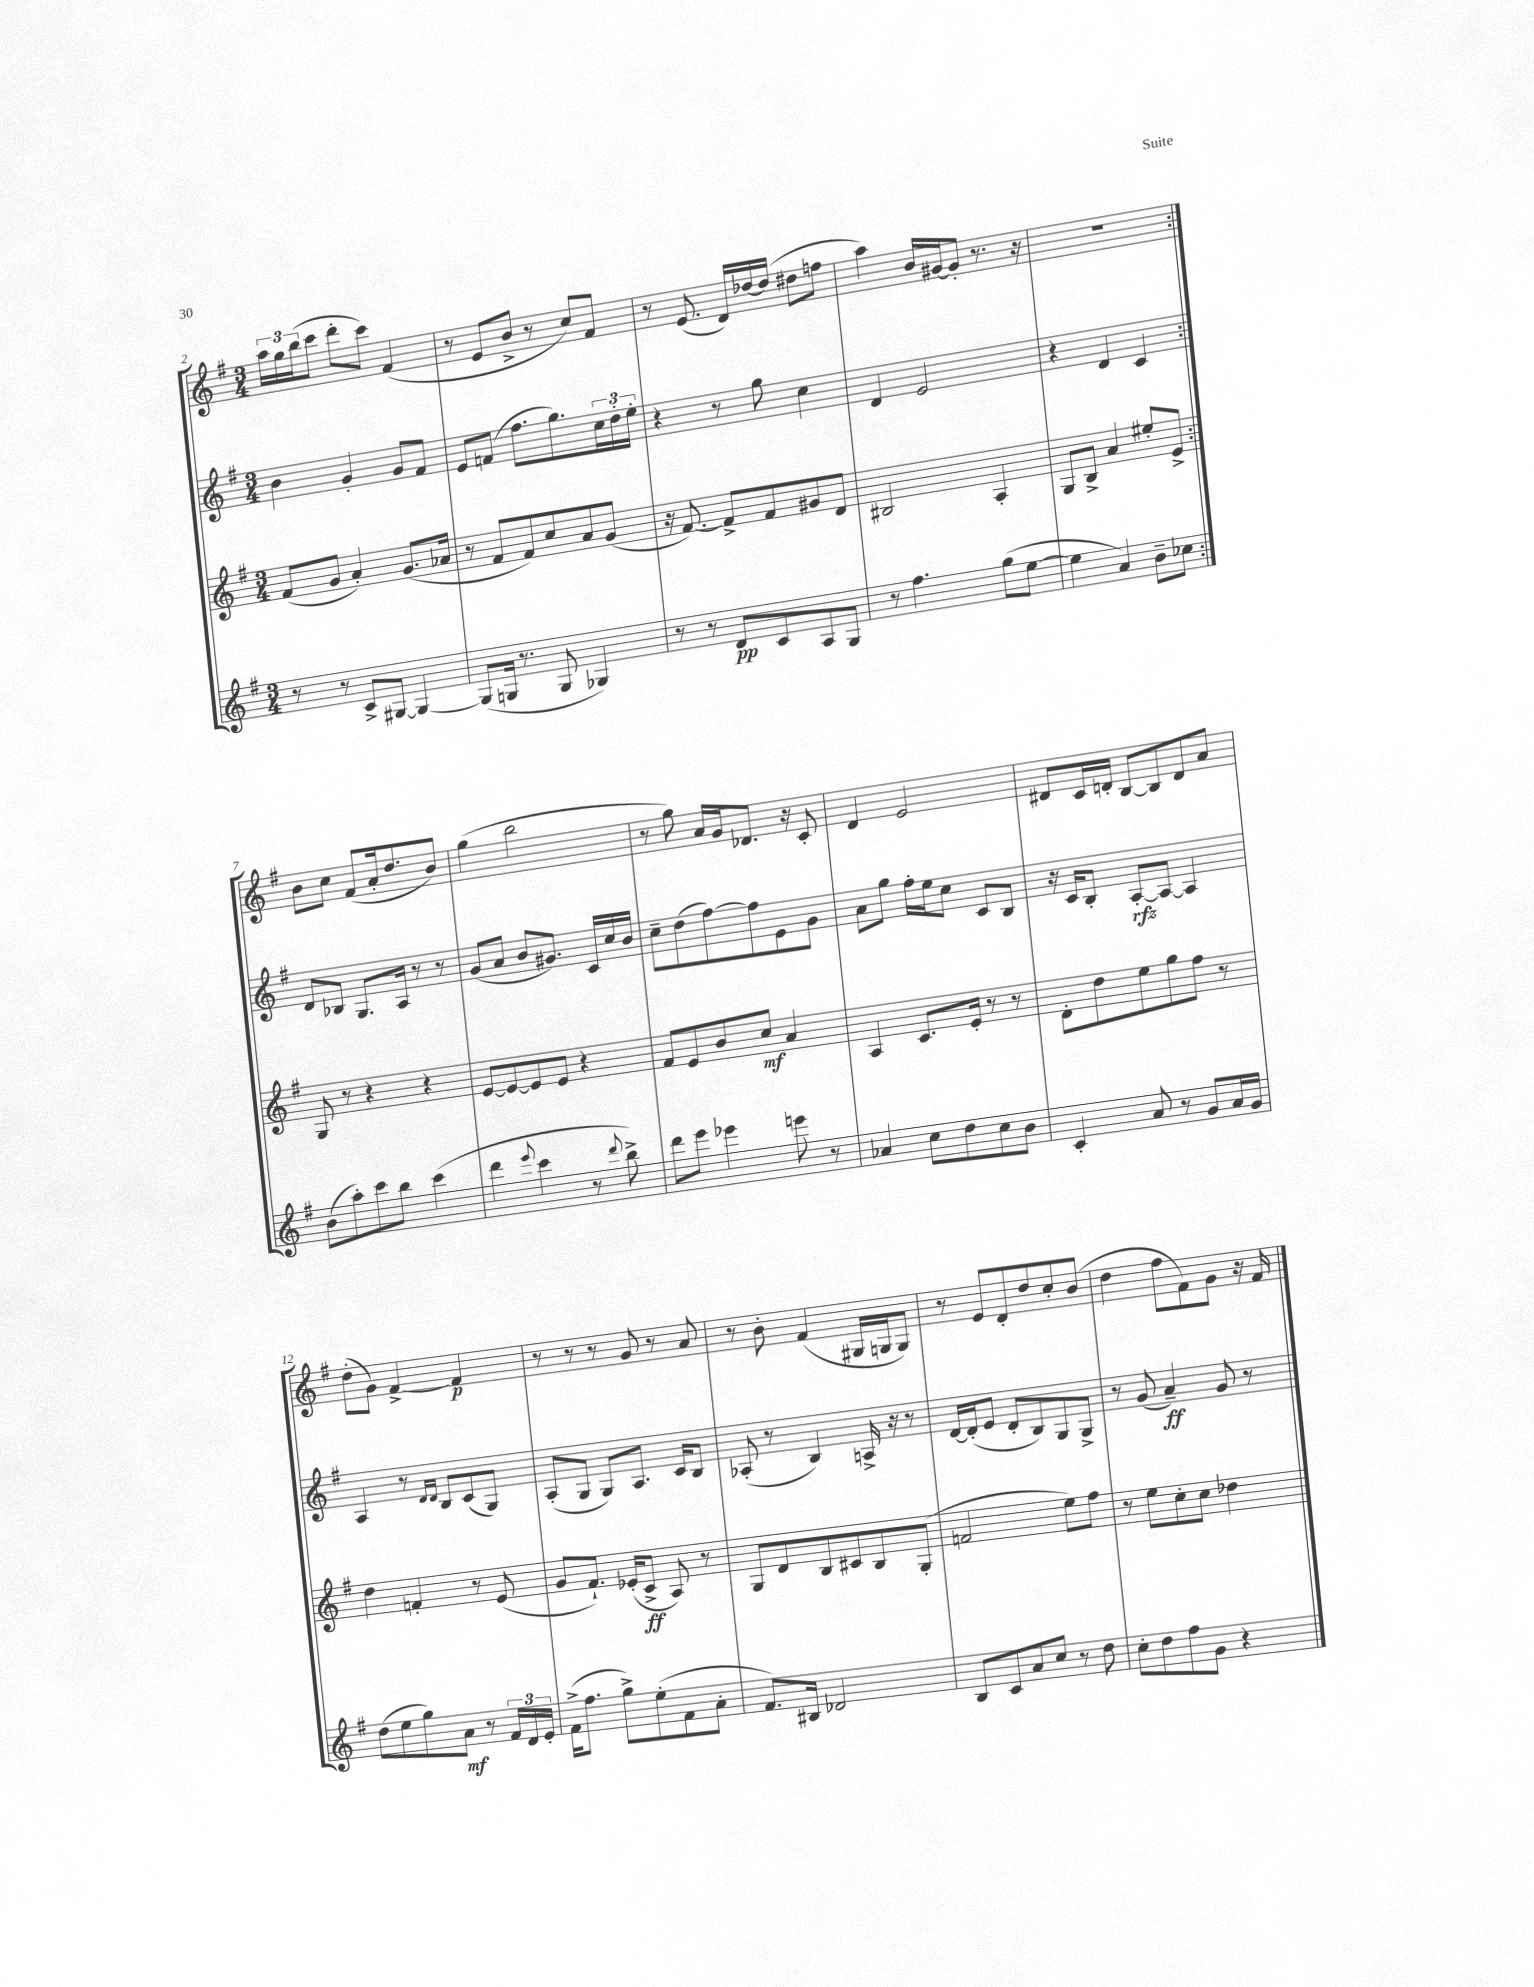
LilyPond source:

<<
\new StaffGroup <<
\new Staff = "s0" {
    \clef treble \key g \major \numericTimeSignature \time 3/4
    \repeat volta 2 { \tuplet 3/2 { a''16 g''16 b''16( } c'''8 d'''8-. c'''8) fis'4( |
    r8 e'8 b'8-> r8 c''8) fis'8 |
    r8 e'8.( d'16) des''16~ des''16( dis''8 f''8 |
    a''4) b'16 gis'16~ gis'8-. r8. r16 |
    R2. | }
    b'8 c''8 fis'8( a'16-. d''8. b'8) |
    g''4( b''2 |
    r8 g''8) a'16 g'16 des'8. r16 c'8-. |
    d'4 e'2 |
    dis'8 c'16 d'16-. b8~ b8 d'8 a'8 |
    d''8-.( g'8) fis'4~-> fis'4\p |
    r8 r8 r8 g'8 r8 a'8 |
    r8 b'8-. fis'4( gis16 g16 g8) |
    r8 e'8 d'8-. d''8 c''8-. b'8( |
    d''4 fis''8 fis'8) g'8 r16 fis'16 \bar "|." |
}
\new Staff = "s1" {
    \clef treble \key g \major \numericTimeSignature \time 3/4
    \repeat volta 2 { b'4 g'4-. g'8 fis'8 |
    e'8 f'8( fis''8. g''8.) \tuplet 3/2 { c''16 d''16-. e''16-. } |
    r4 r8 g''8 c''4 |
    d'4 e'2 |
    r4 d'4 c'4 | }
    d'8 bes8 g8. a16 r8 r8 |
    g'8( a'8 b'8 gis'8.) c'16 c''16 b'16 |
    c''8-- d''8( fis''8~) fis''8 e'8 g'8 |
    a'8 g''8 fis''16-. e''16 c''8 c'8 b8 |
    r16 c'16 b8-. a8~-.\rfz a8~ a4 |
    a4 r8 \grace { d'16 d'16 } b8 c'8( g8) |
    a8-.( g8 g8) a8. c'16 b8 |
    aes8-.( r8 b4) a16-> r16 r8 |
    d'16~ d'16-.( e'8 d'8-. b8) g8 g8-> |
    r8 g'8( a'4--\ff) g'8 r8 \bar "|." |
}
\new Staff = "s2" {
    \clef treble \key g \major \numericTimeSignature \time 3/4
    \repeat volta 2 { fis'8( g'8 a'4-.) g'8.( aes'16 |
    r8 fis'8 fis'8) c''8 a'8 g'8( |
    r16 fis'8.~) fis'8-> fis'8 gis'8 d'8 |
    bis2 a4-. |
    g8 b8-> a'4 eis''8-. e'8-> | }
    g8 r8 r4 r4 |
    e'8~ e'8~ e'8 e'8 r4 |
    fis'8 e'8 b'8 c''8\mf a'4 |
    a4 c'8. e'16-. r8 r8 |
    d'8-. d''8 e''8 g''8 fis''8 r8 |
    d''4 f'4-. r8 e'8( |
    g'8 fis'8.-!) ees'16-.( c'8->\ff a8) r8 |
    g8 d'8 b8 cis'8 b8 g8-.( |
    f'2 e''8) fis''8 |
    r8 e''8 c''8-. c''8 des''4 \bar "|." |
}
\new Staff = "s3" {
    \clef treble \key g \major \numericTimeSignature \time 3/4
    \repeat volta 2 { r8 r8 c'8-> gis8~ gis4~ |
    gis8( g16 r8. g8 ges4) |
    r8 r8 d'8\pp c'8 a8 g8 |
    r8 fis''4. g''8( e''8~ |
    e''4 a'4) b'8-- ces''8 | }
    b'8( a''8-.) c'''8 b''8 c'''4( |
    d'''4 \appoggiatura { e'''8 } c'''4 r8 \appoggiatura { d'''8 } b''8->) |
    d'''8 e'''8 ees'''4 e'''8 r8 |
    aes'4 c''8 d''8 c''8 b'8 |
    c'4-. a'8 r8 g'8 a'16 g'16 |
    d''8( e''8 g''8) a'8\mf r8 \tuplet 3/2 { fis'16 d'16 e'16-. } |
    fis'16->( fis''8. g''8->) e''8-.( fis'8 a'8-. |
    fis'8.) bis16 des'2 |
    b8 c'8 a'8 c''8 r8 d''8 |
    c''8-. d''8 fis''8 g'8 r4 \bar "|." |
}
>>
>>
\layout { \context { \Score currentBarNumber = #2 } }
